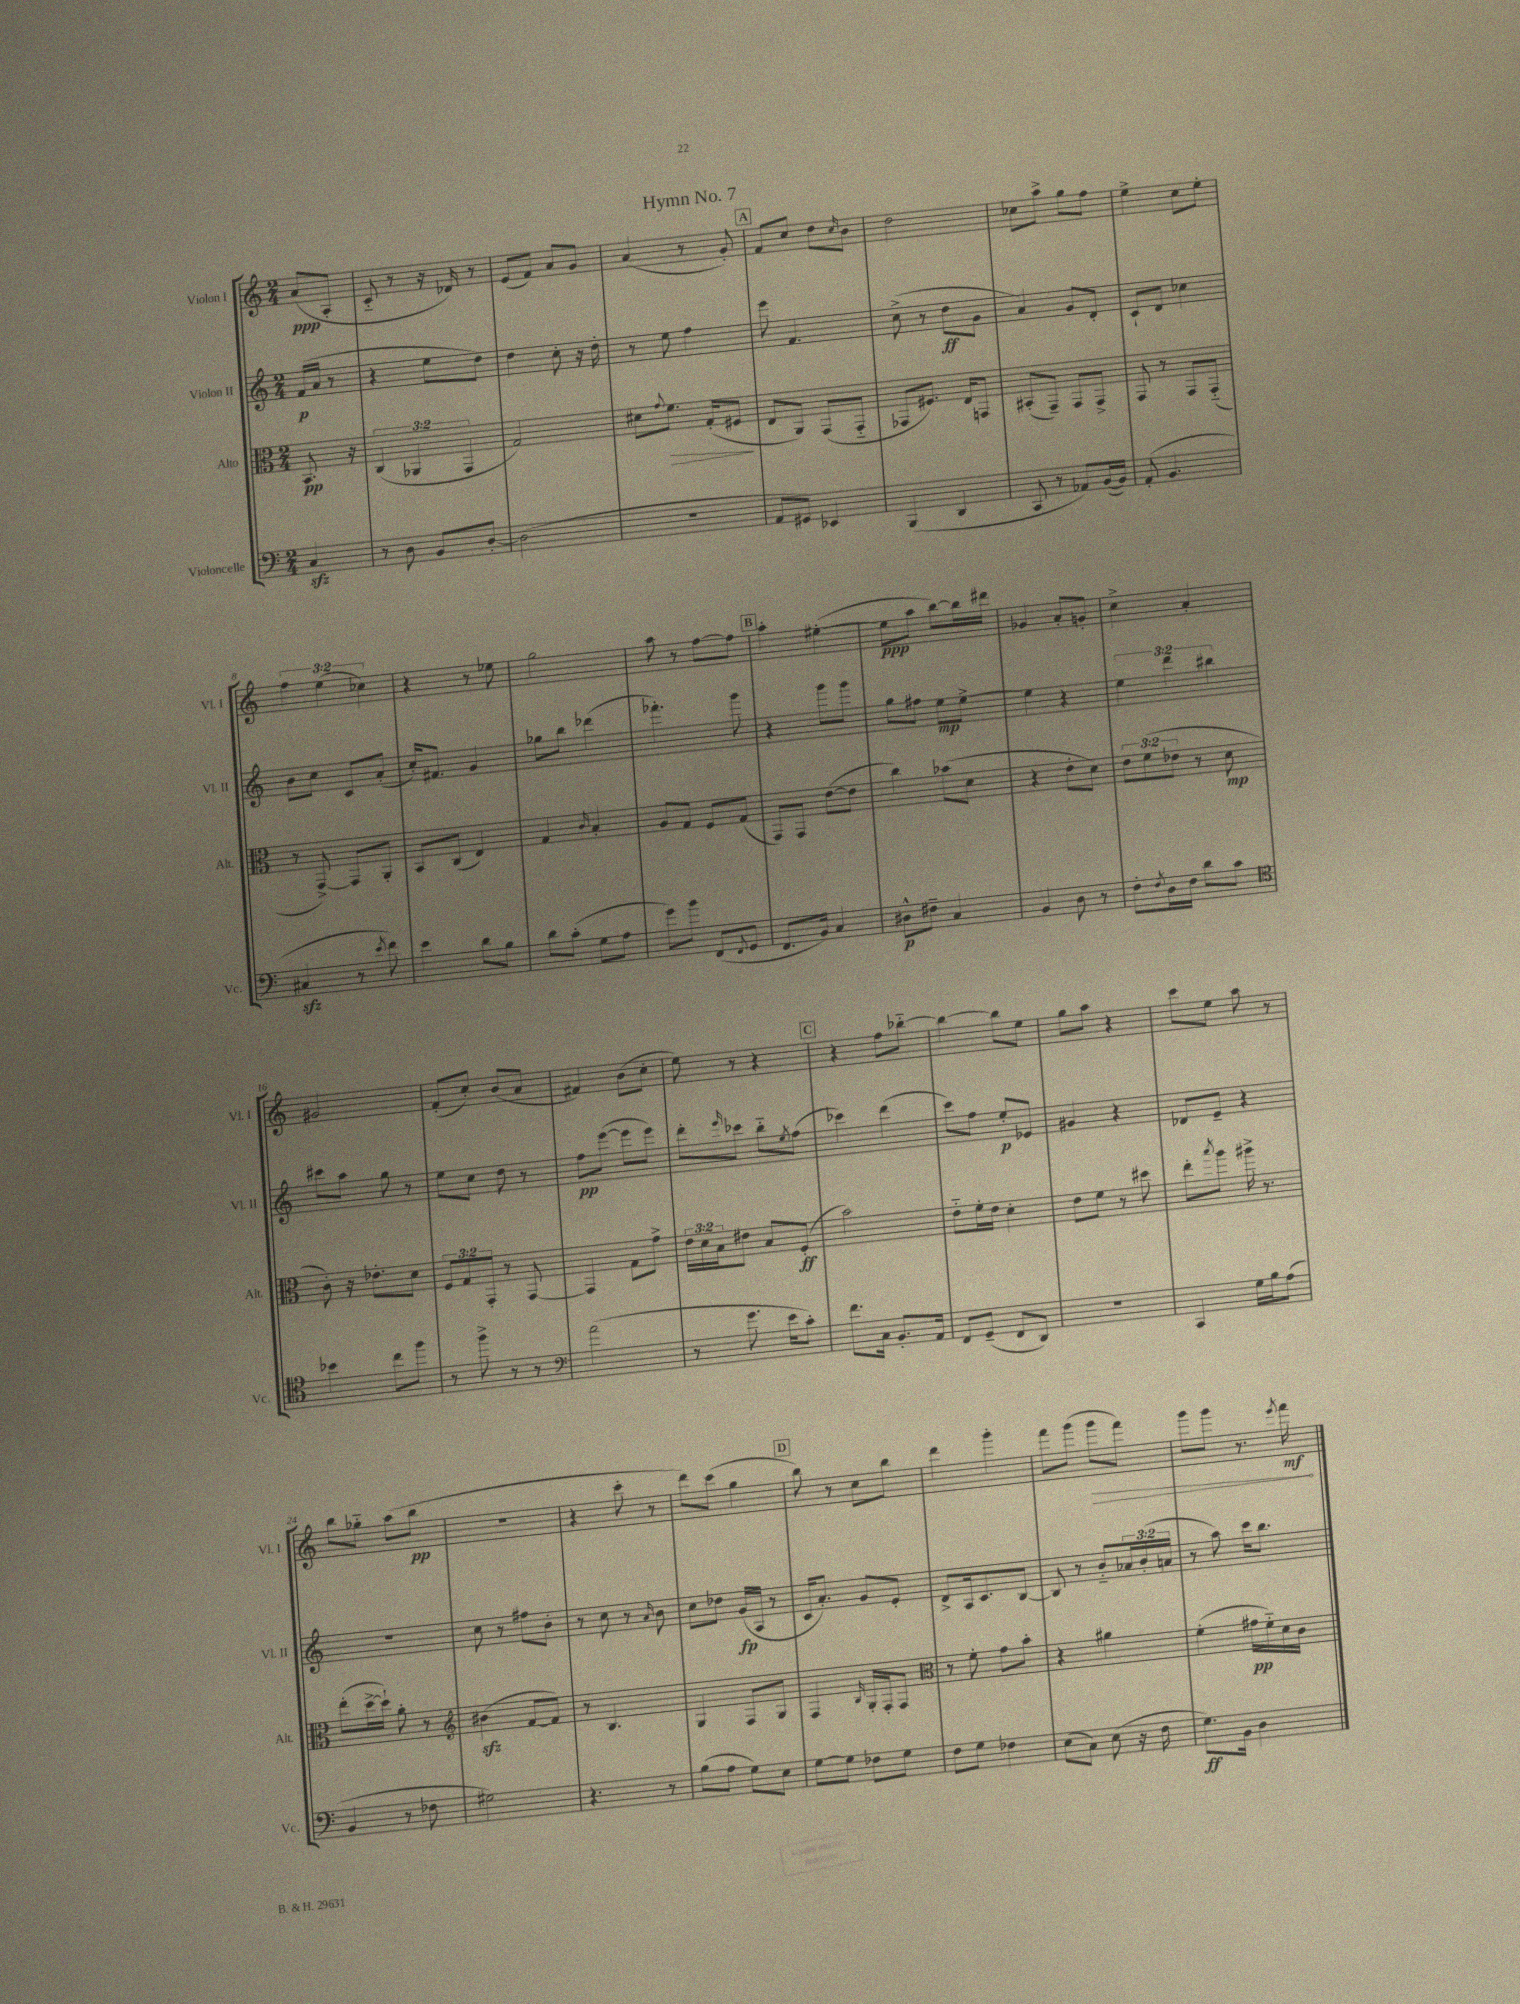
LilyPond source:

\header { title = "Hymn No. 7" }
<<
\new StaffGroup <<
\new Staff = "s0" \with { instrumentName = "Violon I" shortInstrumentName = "Vl. I" } {
    \clef treble \key c \major \numericTimeSignature \time 2/4 \override Staff.TupletNumber.text = #tuplet-number::calc-fraction-text \partial 4
    a'8\ppp( a8-. |
    c'8-_ r8 r16 des'16) r8 |
    e'8( f'8) a'8 g'8 |
    a'4( r8 g'8-.) |
    \mark \markup { \box "A" } f'8 c''8 d''8 \grace { c''16 } b'8 |
    d''2 |
    ces''8 a''8-> g''8 f''8 |
    e''4-> c''8 e''8-. |
    \tuplet 3/2 { f''4 e''4( ces''4) } |
    r4 r8 ees''8 |
    g''2 |
    a''8 r8 f''8~ f''8 |
    \mark \markup { \box "B" } a''4-. eis''4~-.( |
    eis''8\ppp a''8 b''8~) b''16 dis'''16 |
    ges'4 a'8-. g'8-. |
    c''4-> a'4-. |
    gis'2 |
    f'8-.( c''8-.) b'8( a'8 |
    fis'4) b'8( c''8-. |
    e''8) r8 r4 |
    \mark \markup { \box "C" } r4 f''8 bes''8~-_ |
    bes''4~ bes''8 e''8 |
    g''8 a''8 r4 |
    c'''8 e''8 a''8 r8 |
    b''8 ges''8-_ a''8( b''8\pp |
    R2 |
    r4 c'''8-. r8 |
    d'''8) c'''8( g''4 |
    \mark \markup { \box "D" } b''8) r8 c''8 b''8 |
    d'''4 g'''4-. |
    f'''8 g'''8( \once \override Hairpin.circled-tip = ##t g'''8\> f'''8) |
    g'''8 g'''8 r8. \acciaccatura { e'''8 } f'''16\mf\! \bar "|." |
}
\new Staff = "s1" \with { instrumentName = "Violon II" shortInstrumentName = "Vl. II" } {
    \clef treble \key c \major \numericTimeSignature \time 2/4 \override Staff.TupletNumber.text = #tuplet-number::calc-fraction-text \partial 4
    f'16\p( a'16 r8 |
    r4 e''8 d''8) |
    d''4 c''8-. r16 d''16-. |
    r8 e''8 f''4 |
    \mark \markup { \box "A" } e'''8 f'4. |
    c''8->( r8 d''8\ff g'8 |
    a'4) g'8 d'8-. |
    c'8-! d'8 ces''4 |
    b'8 c''8 c'8 a'8-.( |
    c''16-.) fis'8. g'4 |
    ges''8 b''8 des'''4( |
    fes'''4.-.) g'''8 |
    \mark \markup { \box "B" } r4 g'''8 g'''8 |
    g''8 fis''8 e''8\mp e''8~-> |
    e''4 r4 |
    \tuplet 3/2 { e''4 d'''4 bis''4 } |
    cis'''8 a''8 g''8 r8 |
    e''8 c''8 d''8 r8 |
    f''8\pp e'''8~( e'''8 e'''8) |
    d'''8-. \grace { e'''16 } ces'''8 b''8-_ \acciaccatura { e''8 } f''8( |
    \mark \markup { \box "C" } ces'''4) d'''4( |
    c'''8) f''8 e''8-.\p ees'8 |
    gis'4 r4 |
    des'8 e'8-- r4 |
    R2 |
    c''8 r8 fis''8 b'8-. |
    r8 c''8 r8 \grace { a'16 } b'8 |
    c''8 des''8 g'16\fp( a16 r8 |
    \mark \markup { \box "D" } c'16 a'8.-.) g'8 e'8-. |
    d'8-> a16 c'8. b8~ |
    b8 r8 b'8-_ \tuplet 3/2 { aes'16 b'16-.( a'16 } |
    r8 a''8) c'''16 b''8. \bar "|." |
}
\new Staff = "s2" \with { instrumentName = "Alto" shortInstrumentName = "Alt." } {
    \clef alto \key c \major \numericTimeSignature \time 2/4 \override Staff.TupletNumber.text = #tuplet-number::calc-fraction-text \partial 4
    b,8.\pp r16 |
    \tuplet 3/2 { c4( aes,4 g,4 } |
    g2) |
    dis'8 \appoggiatura { g'8 } f'8.\> g16-.( fis8\! |
    \mark \markup { \box "A" } e8 a,8) g,8( g,8-_ |
    ges,8 fis8.) e16 g,8 |
    bis,8-.( g,8--) g,8 g,8-> |
    g,8 r8 g,8 g,8-_( |
    r8 g,8~->) g,8 a,8-. |
    b,8 c8( e4) |
    g4 \grace { c'16 } b4-. |
    a8 g8 f8 g8( |
    \mark \markup { \box "B" } g,8) g,8 e'8~( e'8 |
    c''4) bes'8( d'8 |
    r4 e'8-. d'8) |
    \tuplet 3/2 { e'8 f'8( ees'8 } r8 d'8\mp |
    c'8-.) r16 ees'8.-. d'8 |
    \tuplet 3/2 { f8 g8 g,8-. } r8 g,8~ |
    g,4 g8 g'8-> |
    \tuplet 3/2 { e'16 d'16 b16 } eis'8 b8 f8-.\ff( |
    \mark \markup { \box "C" } b'2) |
    e'8-_ f'16-. e'16 d'4-. |
    e'8 f'8 r8 dis''8 |
    e''8-. \acciaccatura { b''8 } a''8 ais''16-> r8. |
    e''8-.( d''16~-> d''16-!) a'8-. r8 |
    \clef treble bis'4\sfz( f'8~ f'8) |
    r8 b4. |
    g4 f8 g8 |
    \mark \markup { \box "D" } f4 \grace { b16 } g16-. f16-. f8 |
    \clef alto r8 f'8-. g'8 b'8-. |
    r4 ais'4 |
    f'4-.( gis'16\pp f'16-_) d'16 c'16 \bar "|." |
}
\new Staff = "s3" \with { instrumentName = "Violoncelle" shortInstrumentName = "Vc." } {
    \clef bass \key c \major \numericTimeSignature \time 2/4 \partial 4
    c4\sfz |
    r8 d8 b,8 d8~-. |
    d2( |
    r2 |
    \mark \markup { \box "A" } a,8 gis,8) ees,4 |
    b,,4( d,4 |
    c,8 r8 aes,8) b,16~( b,16) |
    a,8-.( b,4. |
    cis4\sfz r8 \acciaccatura { e'8 } f'8) |
    e'4 d'8 b8 |
    d'8 c'8-.( g8 a8 |
    g'8) b'8 f,8( \appoggiatura { f,8 } g,8 |
    \mark \markup { \box "B" } f,8. b,16) c4 |
    dis8-^\p fis8-- c4 |
    b,4 d8 r8 |
    f8-. \acciaccatura { f8 } d16 f16 d'8 c'8 |
    \clef tenor bes'4 c''8 f''8 |
    r8 f''8-> r8 r8 |
    \clef bass a'2( |
    r8 g'8. e'16 c'8-.) |
    \mark \markup { \box "C" } f'8. c16 b,8.-. a,16 |
    f,8 g,8--( f,8 d,8) |
    R2 |
    c,4 g16 b16 a8( |
    b,4 r8 fes8 |
    gis2) |
    r4. r8 |
    b8( a8 g8) e8 |
    \mark \markup { \box "D" } g8~ g8 fes8 g8 |
    f8 g8 fes4 |
    e8( c8) e8( r16 f16 |
    g8.\ff) b,16 d4 \bar "|." |
}
>>
>>
